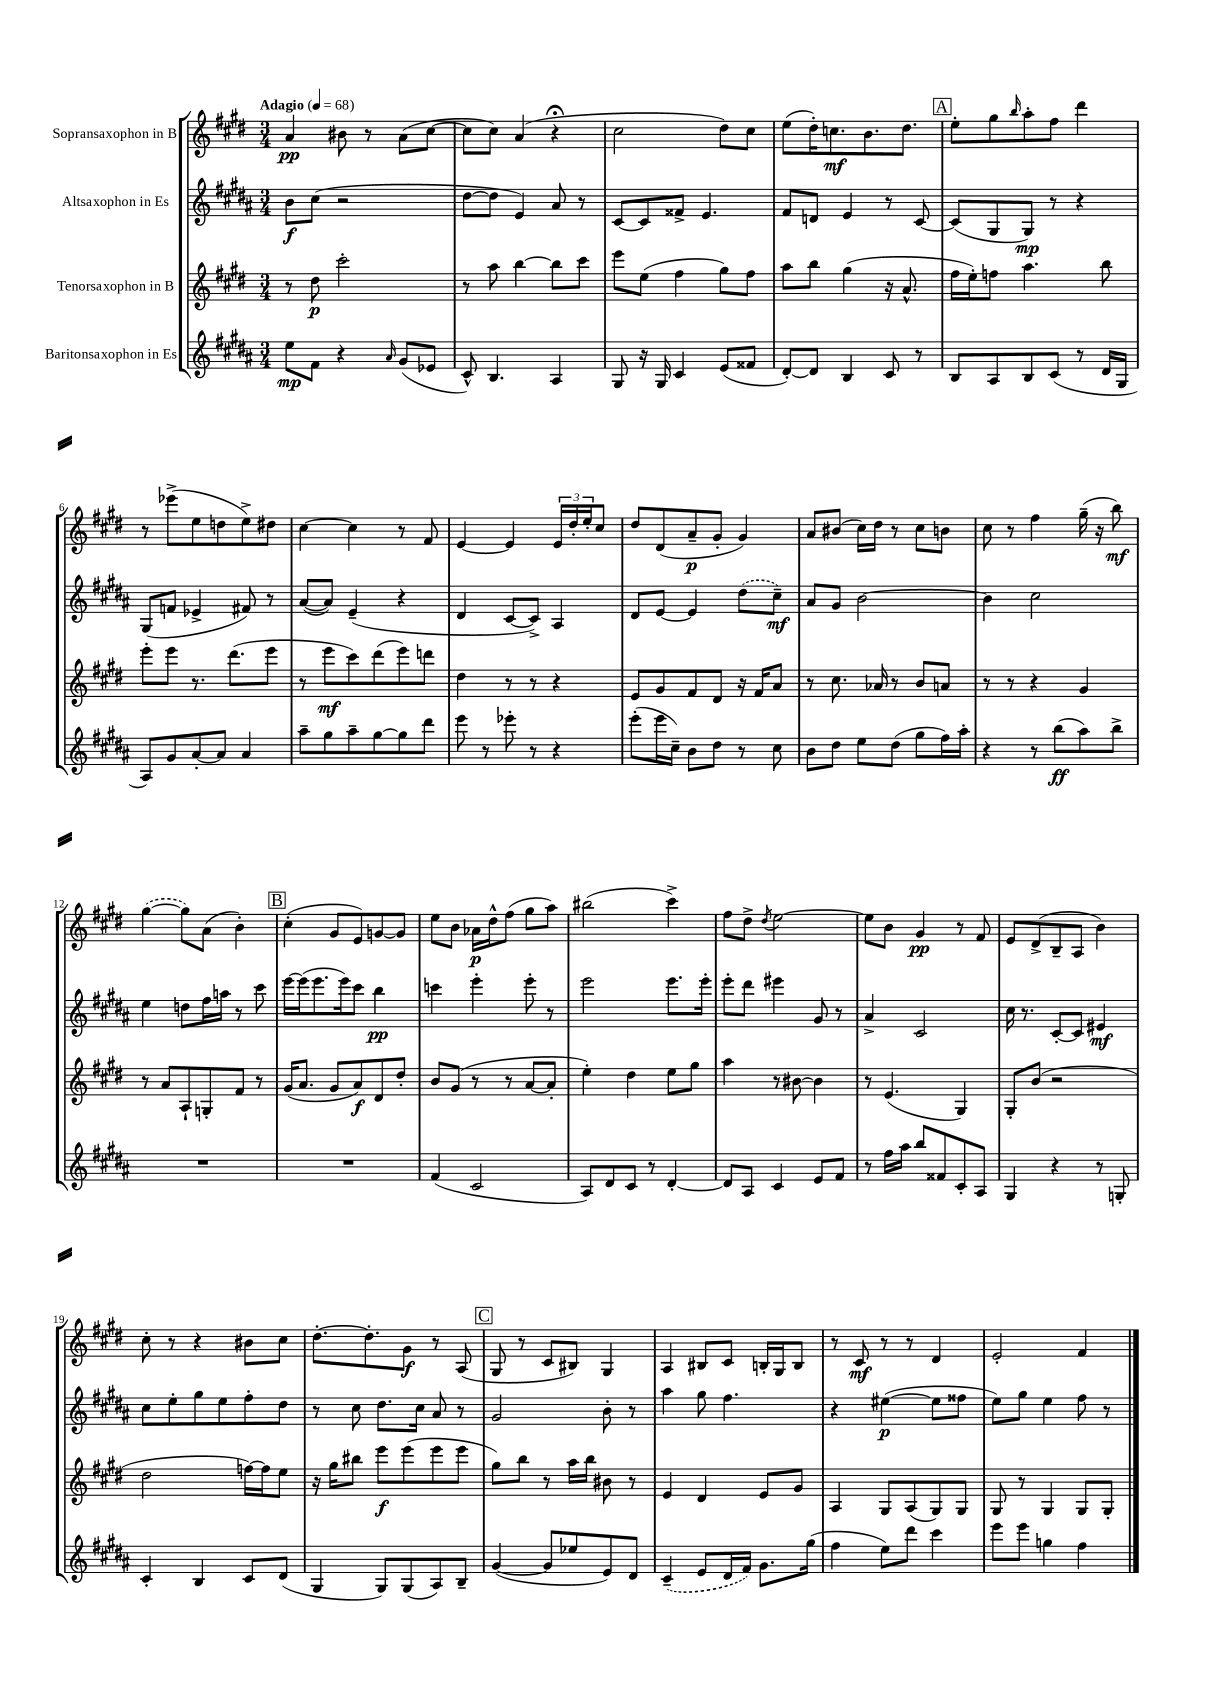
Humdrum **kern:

**kern	**dynam	**kern	**dynam	**kern	**dynam	**kern	**dynam
*part4	*part4	*part3	*part3	*part2	*part2	*part1	*part1
*staff4	*staff4	*staff3	*staff3	*staff2	*staff2	*staff1	*staff1
*I"Baritonsaxophon in Es	*	*I"Tenorsaxophon in B	*	*I"Altsaxophon in Es	*	*I"Sopransaxophon in B	*
*clefG2	*	*clefG2	*	*clefG2	*	*clefG2	*
*k[f#c#g#d#a#]	*	*k[f#c#g#d#]	*	*k[f#c#g#d#a#]	*	*k[f#c#g#d#]	*
*M3/4	*	*M3/4	*	*M3/4	*	*M3/4	*
*MM68	*	*MM68	*	*MM68	*	*MM68	*
=1	=1	=1	=1	=1	=1	=1	=1
!	!	!	!	!	!	!LO:TX:a:B:t=Adagio	!
8ee\L	mp	8r	.	8b\L	f	4a/	pp
8f#\J	.	8dd#\	p	(8cc#\J	.	.	.
4r	.	2ccc#'\	.	2r	.	8b#X\	.
.	.	.	.	.	.	8r	.
16qqa#/	.	.	.	.	.	.	.
(8g#/L	.	.	.	.	.	(8a\L	.
8e-X/J	.	.	.	.	.	[8cc#\J	.
=2	=2	=2	=2	=2	=2	=2	=2
8c#^^/)	.	8r	.	[8dd#\L	.	8cc#\L]	.
4.B/	.	8aa\	.	8dd#\J]	.	8cc#\J)	.
.	.	[4bb\	.	4e/)	.	(4a/	.
4A#/	.	8bb\L]	.	8a#/	.	4r;<	.
.	.	8ccc#\J	.	8r	.	.	.
=3	=3	=3	=3	=3	=3	=3	=3
8G#/	.	8eee\L	.	[8c#/L	.	2cc#\	.
16r	.	(8ee\J	.	8c#/]	.	.	.
16G#/	.	.	.	.	.	.	.
4c#/	.	4ff#\	.	8f##X^/J	.	.	.
.	.	.	.	4.e/	.	.	.
(8e/L	.	8gg#\L)	.	.	.	8dd#\L)	.
8f##X/J	.	8ff#\J	.	.	.	8cc#\J	.
=4	=4	=4	=4	=4	=4	=4	=4
[8d#'/L)	.	8aa\L	.	8f#/L	.	(8ee\L	.
8d#/J]	.	8bb\J	.	8dn/J	.	16dd#'\K)	.
.	.	.	.	.	.	8.ccn\	mf
4B/	.	(4gg#\	.	4e/	.	.	.
.	.	.	.	.	.	8.b\	.
8c#/	.	16r	.	8r	.	.	.
.	.	8.a^^/	.	.	.	8.dd#\J	.
8r	.	.	.	[8c#/	.	.	.
!!LO:REH:place=s1:t=A
=5	=5	=5	=5	=5	=5	=5	=5
8B/L	.	16ff#\LL	.	(8c#/L]	.	8ee'\L	.
.	.	16ee'\J)	.	.	.	.	.
8A#/	.	8ffn\J	.	8G#/	.	8gg#\	.
.	.	.	.	.	.	16qqbb/	.
8B/	.	4.aa\	.	8G#/J)	mp	8aa'\	.
(8c#/J	.	.	.	8r	.	8ff#\J	.
8r	.	.	.	4r	.	4ddd#\	.
16d#/LL	.	8bb\	.	.	.	.	.
16G#/JJ	.	.	.	.	.	.	.
!!LO:LB:g=z
=6	=6	=6	=6	=6	=6	=6	=6
8A#/L)	.	8eee'\L	.	(8G#/L	.	8r	.
8g#/	.	8eee\J	.	8fn/J	.	(8eee-X^\L	.
[8a#'/	.	8.r	.	4e-X^/	.	8ee\	.
8a#/J]	.	.	.	.	.	8ddn\	.
.	.	(8.ddd#\L	.	.	.	.	.
4a#/	.	.	.	8f#X/)	.	8ee^\)	.
.	.	8eee\J	.	8r	.	8dd#X\J	.
=7	=7	=7	=7	=7	=7	=7	=7
8aa#~\L	.	8r	.	([8a#/L	.	[4cc#\	.
8gg#\	.	8eee\L	mf	8a#/J])	.	.	.
8aa#~\	.	8ccc#\)	.	(4e~/	.	4cc#\]	.
[8gg#\	.	(8ddd#\	.	.	.	.	.
8gg#\]	.	8eee\)	.	4r	.	8r	.
8ddd#\J	.	8dddn\J	.	.	.	8f#/	.
=8	=8	=8	=8	=8	=8	=8	=8
8eee\	.	4dd#\	.	4d#/	.	[4e/	.
8r	.	.	.	.	.	.	.
8eee-X'\	.	8r	.	[8c#/L	.	4e/]	.
8r	.	8r	.	8c#^/J])	.	.	.
4r	.	4r	.	4A#/	.	24e/LL	.
.	.	.	.	.	.	24dd#'/	.
.	.	.	.	.	.	24ee'/J	.
.	.	.	.	.	.	8cc#/J	.
=9	=9	=9	=9	=9	=9	=9	=9
(8eee'\L	.	8e/L	.	8d#/L	.	8dd#/L	.
16eee\L	.	8g#/	.	[8e/J	.	(8d#/	.
16cc#~\JJ)	.	.	.	.	.	.	.
8b\L	.	8f#/	.	4e/]	.	8a~/	p
8dd#\J	.	8d#/J	.	.	.	8g#'/J	.
8r	.	16r	.	(8dd#\L	.	4g#/)	.
.	.	16f#/KL	.	.	.	.	.
8cc#\	.	8a/J	.	8cc#~\J)	mf	.	.
=10	=10	=10	=10	=10	=10	=10	=10
8b\L	.	8r	.	8a#/L	.	8a/L	.
8dd#\J	.	8.cc#\	.	8g#/J	.	(8b#X/J	.
8ee\L	.	.	.	[2b\	.	16cc#\LL)	.
.	.	16a-X/	.	.	.	16dd#\JJ	.
(8dd#\J	.	8r	.	.	.	8r	.
8gg#\L	.	8b/L	.	.	.	8cc#\L	.
16ff#\L)	.	8an/J	.	.	.	8bn\J	.
16aa#'\JJ	.	.	.	.	.	.	.
=11	=11	=11	=11	=11	=11	=11	=11
4r	.	8r	.	4b\]	.	8cc#\	.
.	.	8r	.	.	.	8r	.
8r	.	4r	.	2cc#\	.	4ff#\	.
(8bb\L	ff	.	.	.	.	.	.
8aa#\)	.	4g#/	.	.	.	(16gg#~\	.
.	.	.	.	.	.	16r	.
8bb^\J	.	.	.	.	.	8bb\)	mf
!!LO:LB:g=z
=12	=12	=12	=12	=12	=12	=12	=12
2.r	.	8r	.	4ee\	.	([4gg#\	.
.	.	8a/L	.	.	.	.	.
.	.	8A`/	.	8ddn\L	.	8gg#\L])	.
.	.	8Gn'/	.	16ff#\L	.	(8a\J	.
.	.	.	.	16aan\JJ	.	.	.
.	.	8f#/J	.	8r	.	4b'\)	.
.	.	8r	.	8ccc#\	.	.	.
!!LO:REH:place=s1:t=B
=13	=13	=13	=13	=13	=13	=13	=13
2.r	.	(16g#/KL	.	[16eee\LL	.	(4cc#'\	.
.	.	8.a/J	.	(16eee\J]	.	.	.
.	.	.	.	8.eee\	.	.	.
.	.	8g#/L	.	.	.	8g#/L	.
.	.	.	.	16eee\k)	.	.	.
.	.	8a/)	f	8ccc#\J	.	8e/)	.
.	.	8d#/	.	4bb\	pp	[8gn/	.
.	.	8dd#'/J	.	.	.	8g/J]	.
=14	=14	=14	=14	=14	=14	=14	=14
(4f#/	.	8b/L	.	4cccn\	.	8ee\L	.
.	.	(8g#/J	.	.	.	8b\J	.
2c#/	.	8r	.	4eee'\	.	16a-X\LL	p
.	.	.	.	.	.	16dd#^^\J	.
.	.	8r	.	.	.	(8ff#\J	.
.	.	[8a/L	.	8eee'\	.	8gg#\L	.
.	.	8a'/J]	.	8r	.	8aa\J)	.
=15	=15	=15	=15	=15	=15	=15	=15
8A#/L)	.	4ee'\)	.	2eee\	.	(2bb#X\	.
8d#/	.	.	.	.	.	.	.
8c#/J	.	4dd#\	.	.	.	.	.
8r	.	.	.	.	.	.	.
[4d#'/	.	8ee\L	.	8.eee\L	.	4ccc#^\)	.
.	.	8gg#\J	.	.	.	.	.
.	.	.	.	16eee'\Jk	.	.	.
=16	=16	=16	=16	=16	=16	=16	=16
8d#/L]	.	4aa\	.	8eee'\L	.	8ff#\L	.
8A#/J	.	.	.	8ddd#\J	.	8dd#^\J	.
.	.	.	.	.	.	8qdd#/	.
4c#/	.	8r	.	4eee#X\	.	[2ee\	.
.	.	[8b#X\	.	.	.	.	.
8e/L	.	4b#\]	.	8g#/	.	.	.
8f#/J	.	.	.	8r	.	.	.
=17	=17	=17	=17	=17	=17	=17	=17
8r	.	8r	.	4a#^/	.	8ee\L]	.
16ff#\LL	.	(4.e/	.	.	.	8b\J	.
16aa#\JJ	.	.	.	.	.	.	.
8bb/L	.	.	.	2c#/	.	4g#/	pp
8f##X/	.	.	.	.	.	.	.
8c#'/	.	4G#/)	.	.	.	8r	.
8A#/J	.	.	.	.	.	8f#/	.
=18	=18	=18	=18	=18	=18	=18	=18
4G#/	.	8G#'/L	.	16cc#\	.	8e/L	.
.	.	.	.	8.r	.	.	.
.	.	(8b/J	.	.	.	(8d#^/	.
4r	.	2r	.	[8c#'/L	.	8B~/	.
.	.	.	.	8c#/J]	.	8A/J	.
8r	.	.	.	4e#X/	mf	4b\)	.
8Gn'/	.	.	.	.	.	.	.
!!LO:LB:g=z
=19	=19	=19	=19	=19	=19	=19	=19
4c#'/	.	2dd#\	.	8cc#\L	.	8cc#'\	.
.	.	.	.	8ee'\	.	8r	.
4B/	.	.	.	8gg#\	.	4r	.
.	.	.	.	8ee\	.	.	.
8c#/L	.	[16ffn\LL)	.	8ff#'\	.	8b#X\L	.
.	.	16ff\J]	.	.	.	.	.
(8d#/J	.	8ee\J	.	8dd#\J	.	8cc#\J	.
=20	=20	=20	=20	=20	=20	=20	=20
4G#/	.	16r	.	8r	.	[8.dd#'\L	.
.	.	16gg#\KL	.	.	.	.	.
.	.	8bb#X\J	.	8cc#\	.	.	.
.	.	.	.	.	.	8.dd#'\]	.
8G#/L)	.	8eee\L	f	8.dd#\L	.	.	.
(8G#/	.	(8eee\	.	.	.	8g#\J	f
.	.	.	.	16cc#\Jk	.	.	.
8A#/)	.	8eee\	.	8a#/	.	8r	.
8B~/J	.	8eee\J	.	8r	.	(8A/	.
!!LO:REH:place=s1:t=C
=21	=21	=21	=21	=21	=21	=21	=21
([4g#/	.	8gg#\L)	.	2g#/	.	8G#/	.
.	.	8bb\J	.	.	.	8r	.
8g#/L]	.	8r	.	.	.	8c#/L	.
8ee-X/	.	16aa\LL	.	.	.	8B#X/J)	.
.	.	16bb\JJ	.	.	.	.	.
8e/)	.	8b#X\	.	8b'\	.	4G#/	.
8d#/J	.	8r	.	8r	.	.	.
=22	=22	=22	=22	=22	=22	=22	=22
(4c#~/	.	4e/	.	4aa#\	.	4A/	.
8e/L	.	4d#/	.	8gg#\	.	8B#X/L	.
16d#/L	.	.	.	4.ff#\	.	8c#/J	.
16f#/JJ)	.	.	.	.	.	.	.
8.g#\L	.	8e/L	.	.	.	16Bn'/LL	.
.	.	.	.	.	.	16G#/J	.
.	.	8g#/J	.	.	.	8B/J	.
(16gg#\Jk	.	.	.	.	.	.	.
=23	=23	=23	=23	=23	=23	=23	=23
4ff#\	.	4A/	.	4r	.	8r	.
.	.	.	.	.	.	8c#/	mf
8ee\L)	.	8G#/L	.	([4ee#X\	p	8r	.
8ddd#\J	.	(8A/	.	.	.	8r	.
4ccc#\	.	8G#/)	.	8ee#\L]	.	4d#/	.
.	.	8G#/J	.	8ff##X\J	.	.	.
=24	=24	=24	=24	=24	=24	=24	=24
8eee\L	.	8G#/	.	8ee\L)	.	2e'/	.
8eee\J	.	8r	.	8gg#\J	.	.	.
4ggn\	.	4G#/	.	4ee\	.	.	.
4ff#\	.	8G#/L	.	8ff#\	.	4f#/	.
.	.	8G#'/J	.	8r	.	.	.
==	==	==	==	==	==	==	==
*-	*-	*-	*-	*-	*-	*-	*-
